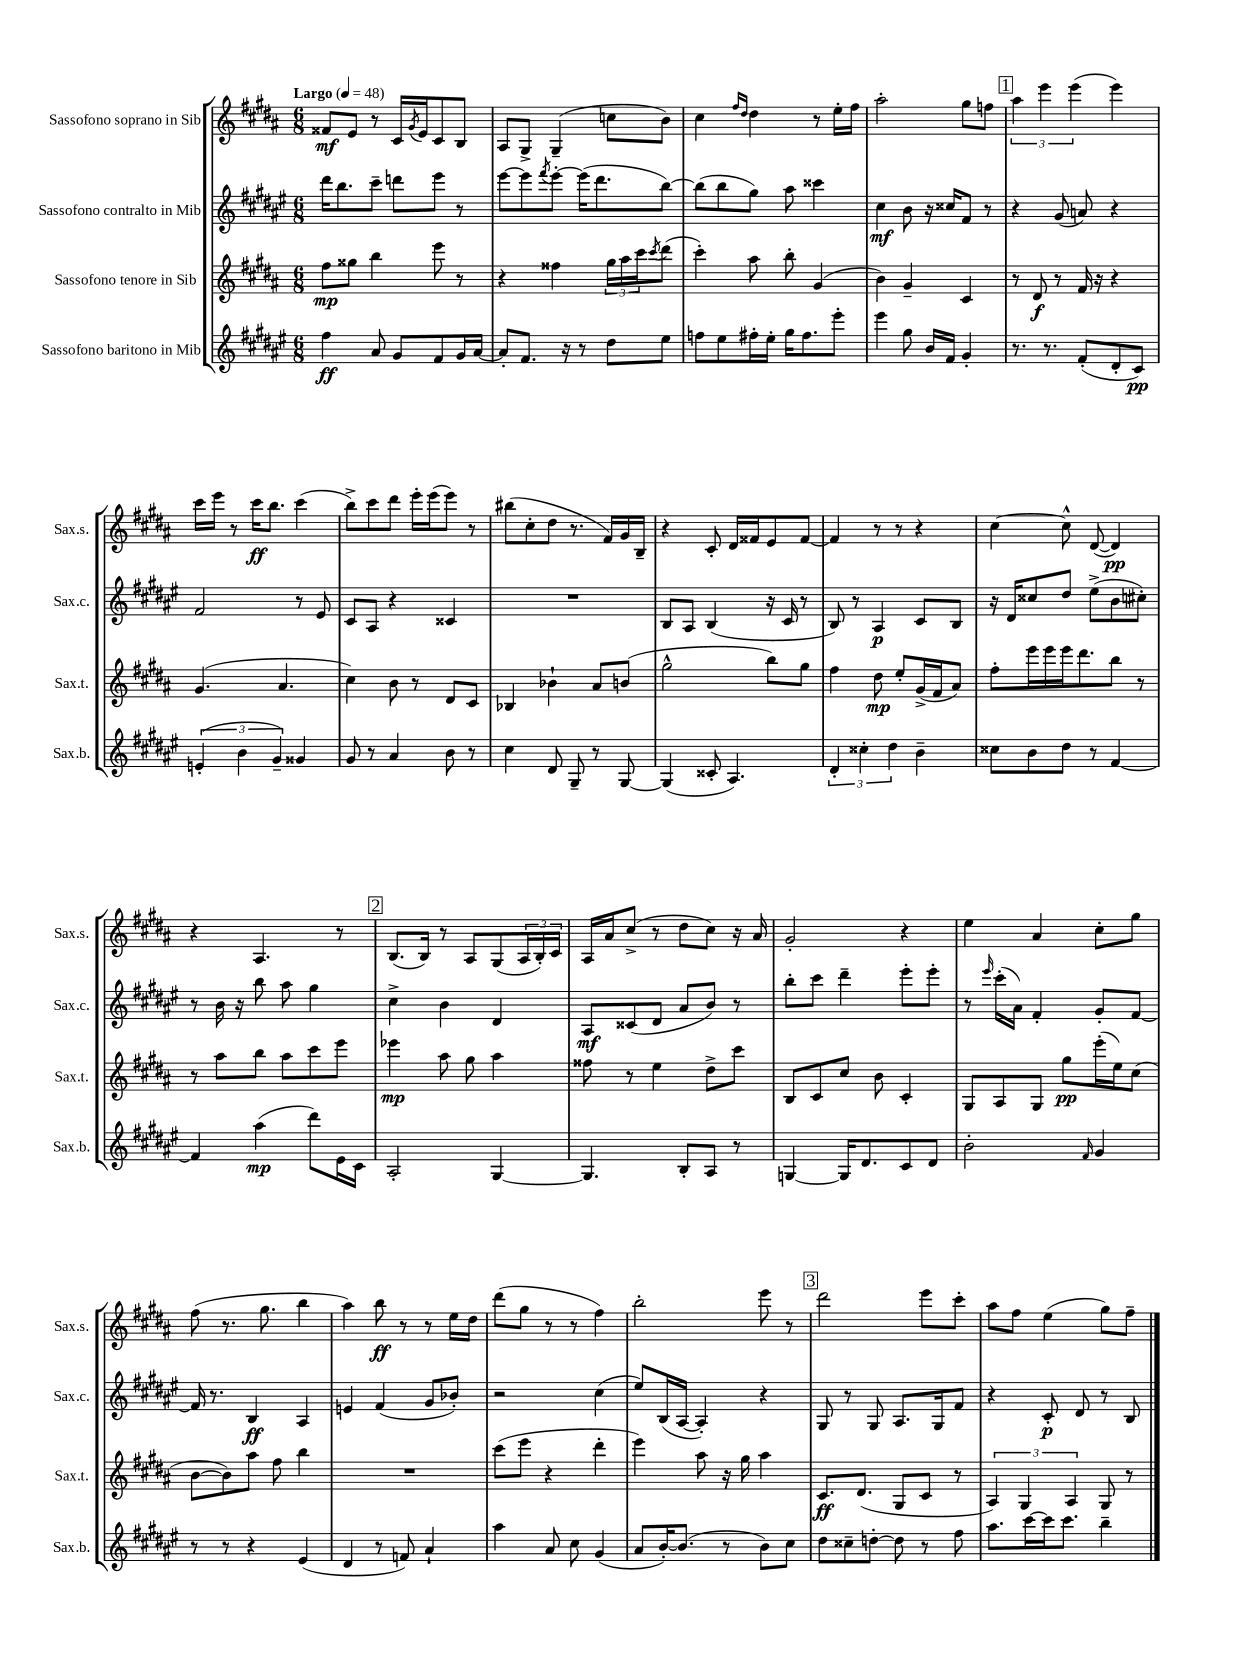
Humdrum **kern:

**kern	**kern	**kern	**kern
*staff4	*staff3	*staff2	*staff1
*clefG2	*clefG2	*clefG2	*clefG2
*k[f#c#g#d#a#e#]	*k[f#c#g#d#a#]	*k[f#c#g#d#a#e#]	*k[f#c#g#d#a#]
*M6/8	*M6/8	*M6/8	*M6/8
*MM48	*MM48	*MM48	*MM48
4ff#\	8ff#\L	16ddd#\LK	8f##/L
.	.	8.bb\	.
.	8gg##\J	.	8e/J
8a#/	4bb\	8ccc#~\J	8r
8g#/L	.	8ddd\L	16c#/LL
.	.	.	8qg#/
.	.	.	16e/J
8f#/	8eee\	8eee#\J	8c#/
16g#/L	8r	8r	8B/J
[16a#/JJ	.	.	.
=	=	=	=
8a#'/]L	4r	[8eee#\L	8A#/L
8.f#/J	.	8eee#\]	8G#^/J
.	.	8qfff#/	.
.	4ff##\	[8eee#'\J	(4G#~/
16r	.	.	.
8r	.	(16eee#\]LK	.
.	.	8.ddd#\	.
8dd#\L	24gg#\LL	.	8cc\L
.	24aa#\	.	.
.	24ccc#\J	.	.
.	8qccc#/	.	.
8ee#\J	(8ddd#\J	[8bb\J)	8b\J)
=	=	=	=
8ff\L	4ccc#'\)	(8bb\]L	4cc#\
8ee#\	.	8bb\	.
.	.	.	16qqff#/LL
.	.	.	16qqdd#/JJ
16ff#'\L	8aa#\	8gg#\J)	4dd#\
16ee#'\JJ	.	.	.
16gg#\LK	8bb'\	8aa#\	.
8.ff#\	.	.	.
.	(4g#/	4ccc##\	8r
8eee#'\J	.	.	16ee'\LL
.	.	.	16ff#\JJ
=	=	=	=
4eee#\	4b\)	4cc#\	2aa#'\
8gg#\	4g#~/	8b\	.
16b/LL	.	16r	.
16f#/JJ	.	16cc##/LK	.
4g#'/	4c#/	8f#/J	8gg#\L
.	.	8r	8ff\J
=	=	=	=
8.r	8r	4r	6aa#\
.	8d#/	.	.
.	.	.	6eee\
8.r	.	.	.
.	8r	(8g#/	.
.	.	.	(6eee\
(8f#'/L	16f#/	8a/)	.
.	16r	.	.
8d#'/	4r	4r	4eee\)
8c#/J)	.	.	.
=	=	=	=
(6e'/	(4.g#/	2f#/	16ccc#\LL
.	.	.	16eee\JJ
.	.	.	8r
6b\	.	.	.
.	.	.	16ccc#\LK
.	.	.	8.bb\J
6g#~/)	.	.	.
.	4.a#/	.	.
4g##/	.	8r	(4ccc#\
.	.	8e#/	.
=	=	=	=
8g#/	4cc#\)	8c#/L	8bb^\L)
8r	.	8A#/J	8ccc#\
4a#/	8b\	4r	8ddd#\J
.	8r	.	16eee'\LL
.	.	.	(16eee\J
8b\	8d#/L	4c##/	8eee\J)
8r	8c#/J	.	8r
=	=	=	=
4cc#\	4B-/	2.r	(8bb#\L
.	.	.	8cc#'\
8d#/	4b-`\	.	8dd#\J
8G#~/	.	.	8.r
8r	8a#/L	.	.
.	.	.	16f#/LL)
[8G#/	(8b/J	.	16g#/
.	.	.	16B~/JJ
=	=	=	=
(4G#/]	2gg#^^\	8B/L	4r
.	.	8A#/J	.
8c##'/	.	(4B/	8c#'/
4.A#/)	.	.	16d#/LL
.	.	.	16f##/J
.	8bb\L)	16r	8e/
.	.	16c#/	.
.	8gg#\J	8r	[8f##/J
=	=	=	=
6d#'/	4ff#\	8B/)	4f##/]
.	.	8r	.
6cc##'\	.	.	.
.	8dd#\	4A#/	8r
6dd#\	.	.	.
.	8ee'/L	.	8r
4b~\	(16g#^/L	8c#/L	4r
.	16f#/J	.	.
.	8a#/J)	8B/J	.
=	=	=	=
8cc##\L	8ff#'\L	16r	[4cc#\
.	.	16d#/LK	.
8b\	16eee\L	8cc##/	.
.	16eee\	.	.
8dd#\J	16eee\J	8dd#/J	8cc#^^\]
.	8.ddd#\	.	.
8r	.	(8ee#^\L	([8d#/
[4f#/	8bb\J	8b\	4d#/])
.	8r	8cc#'\J)	.
=	=	=	=
4f#/]	8r	8r	4r
.	8aa#\L	16b\	.
.	.	16r	.
(4aa#\	8bb\J	8bb\	4.A#/
.	8aa#\L	8aa#\	.
8ddd#\L)	8ccc#\	4gg#\	.
16e#\L	8eee\J	.	8r
16c#\JJ	.	.	.
=	=	=	=
2A#'/	4eee-\	4cc#^\	(8.B/L
.	.	.	16B/Jk)
.	8aa#\	4b\	8r
.	8gg#\	.	8A#/L
[4G#/	4aa#\	4d#/	(8G#/
.	.	.	24A#/L
.	.	.	24B'/)
.	.	.	24c#/JJ
=	=	=	=
4.G#/]	8ff##\	8A#/L	16A#/LL
.	.	.	16a#/J
.	8r	(8c##/	(8cc#^/J
.	4ee\	8d#/J	8r
8B'/L	.	8a#/L	8dd#\L
8A#/J	8dd#^\L	8b/J)	8cc#\J)
8r	8ccc#\J	8r	16r
.	.	.	16a#/
=	=	=	=
[4G/	8B/L	8bb'\L	2g#'/
.	8c#/	8ccc#\J	.
16G/]LK	8cc#/J	4ddd#~\	.
8.d#/	.	.	.
.	8b\	.	.
8c#/	4c#'/	8eee#'\L	4r
8d#/J	.	8eee#'\J	.
=	=	=	=
2b'\	8G#/L	8r	4ee\
.	.	16qqeee#/	.
.	8A#/	(16ccc#'\LL	.
.	.	16a#\JJ)	.
.	8G#/J	4f#'/	4a#/
.	8gg#\L	.	.
16qqf#/	.	.	.
4g#/	(16eee'\L	8g#'/L	8cc#'\L
.	16ee\J)	.	.
.	(8cc#\J	[8f#/J	8gg#\J
=	=	=	=
8r	[8b\L	16f#/]	(8ff#\
.	.	8.r	.
8r	8b\])	.	8.r
4r	8aa#\J	4B/	.
.	.	.	8.gg#\
.	8ff#\	.	.
(4e#/	4bb\	4A#/	4bb\
=	=	=	=
4d#/	2.r	4e/	4aa#\)
8r	.	(4f#/	8bb\
8f/)	.	.	8r
4a#`/	.	8g#/L	8r
.	.	8b-'/J)	16ee\LL
.	.	.	16dd#\JJ
=	=	=	=
4aa#\	(8ccc#\L	2r	(8ddd#\L
.	8eee\J	.	8gg#\J
8a#/	4r	.	8r
8cc#\	.	.	8r
(4g#/	4ddd#'\	(4cc#\	4ff#\)
=	=	=	=
8a#/L	4eee\)	8ee#/L)	2bb'\
[16b'/K)	.	(16B/L	.
(8.b/]J	.	[16A#/JJ	.
.	8aa#\	4A#'/])	.
8r	16r	.	.
.	16gg#\	.	.
8b\L)	4aa#\	4r	8eee\
8cc#\J	.	.	8r
=	=	=	=
8dd#\L	8.c#/L	8G#/	2ddd#\
8cc##~\	.	8r	.
.	(8.d#/J	.	.
[8dd'\J	.	8G#/	.
8dd\]	8G#/L	8.A#/L	.
8r	8c#/J	.	8eee\L
.	.	16G#/k	.
8ff#\	8r	8f#/J	8ccc#'\J
=	=	=	=
8.aa#\L	6A#/)	4r	8aa#\L
.	.	.	8ff#\J
.	6G#/	.	.
[16ccc#\L	.	.	.
16ccc#\]J	.	8c#'/	(4ee\
8.ccc#\J	.	.	.
.	6A#/	.	.
.	.	8d#/	.
4bb~\	8G#/	8r	8gg#\L)
.	8r	8B/	8ff#~\J
==	==	==	==
*-	*-	*-	*-
